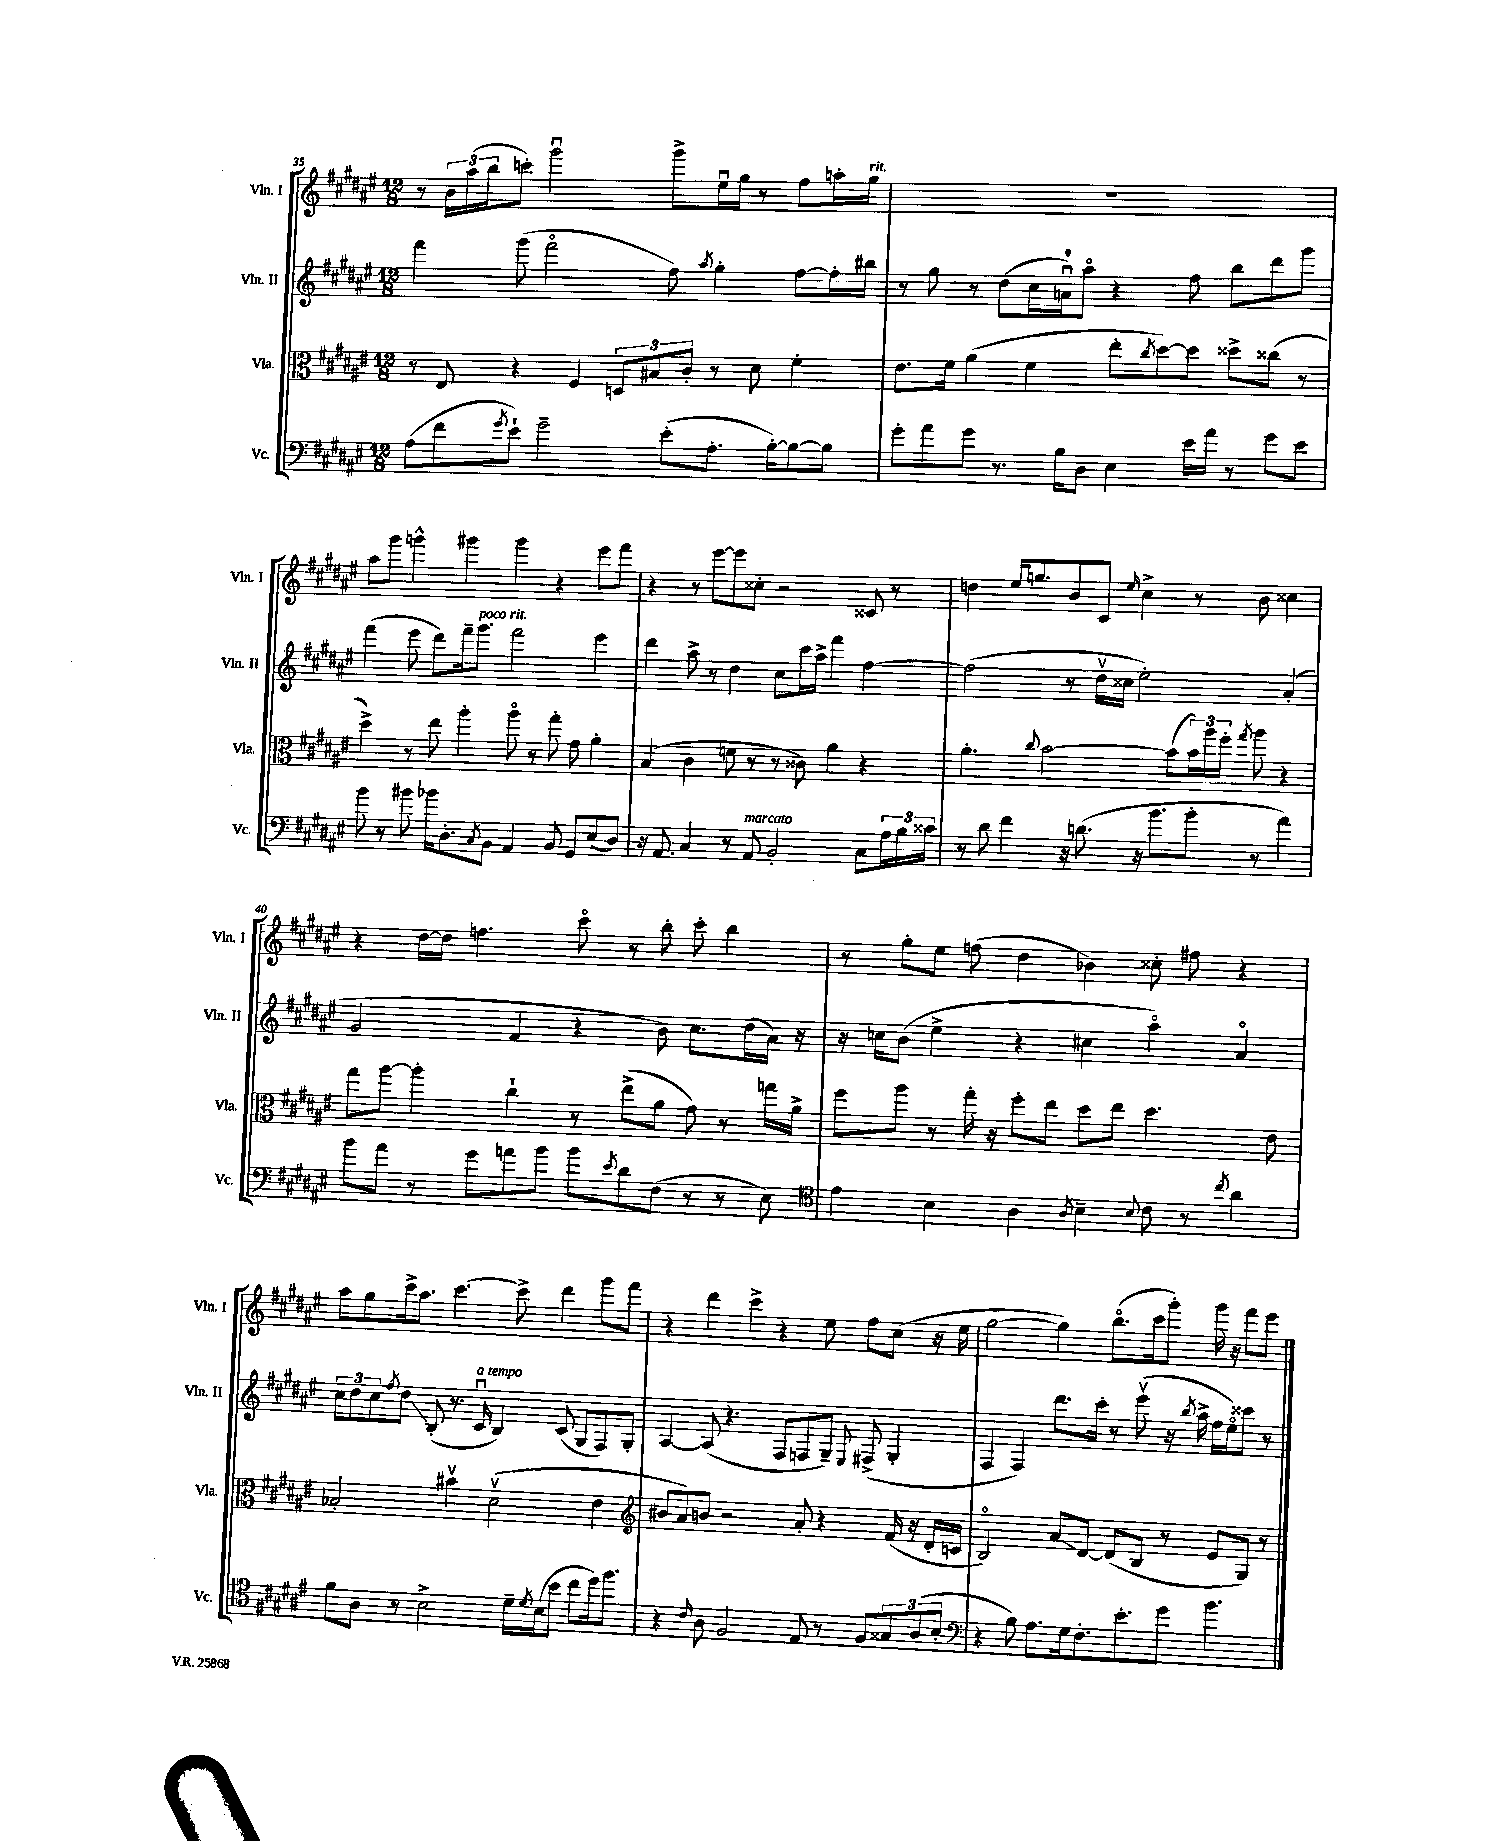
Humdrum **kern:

**kern	**kern	**kern	**kern
*staff4	*staff3	*staff2	*staff1
*clefF4	*clefC3	*clefG2	*clefG2
*k[f#c#g#d#a#e#]	*k[f#c#g#d#a#e#]	*k[f#c#g#d#a#e#]	*k[f#c#g#d#a#e#]
*M12/8	*M12/8	*M12/8	*M12/8
(8A#	8r	4fff#	8r
8f#	8E#	.	24b
.	.	.	(24aa#
.	.	.	24bb
8qg#	.	.	.
8e#`)	4r	(8ggg#	8ccc')
2g#~	.	2fff#o	2ggg#u
.	4F#	.	.
.	12D	.	.
.	12B#	.	.
(8e#'	.	8ff#)	8ggg#^
.	12c#'	.	.
.	.	8qaa#	.
8.A#'	8r	4gg#'	16ee#u
.	.	.	16gg#
.	8d#	.	8r
[16B')	.	.	.
8B_	4f#'	[8ff#	8ff#
8B]	.	16ff#']	16aa'
.	.	16bb#	16gg#
=	=	=	=
8g#'	8.e#	8r	1.r
8a#	.	8gg#	.
.	16f#	.	.
8g#	(4a#	8r	.
8.r	.	(8dd#	.
.	4f#	16cc#	.
16B	.	16au)	.
8D#	.	8aa#o	.
4E#	8ee#'	4r	.
.	8qcc#	.	.
.	[8dd#)	.	.
16e#	8dd#]	8ff#	.
16a#	.	.	.
8r	8dd##^	8bb	.
8g#	(8cc##	8ddd#	.
8e#	8r	8ggg#	.
=	=	=	=
8b	4dd#^)	(4fff#	8aa#
8r	.	.	8ggg#
8b#	8r	8eee#	4ggg^^
16b-	8ee#	8ddd#)	.
8.D#'	.	.	.
.	4aa#'	16fff#~	4ggg#
.	.	8.ggg#	.
8qC#	.	.	.
8BB	.	.	.
4AA#	8aa#o	2fff#	4ggg#
.	8r	.	.
8BB	8gg#'	.	4r
8GG#	8g#	.	.
(8E#	4a#'	4eee#	8eee#
8D#)	.	.	8fff#
=	=	=	=
16r	(4B	4ddd#	4r
8.AA#	.	.	.
4C#	4c#	8aa#^	8r
.	.	8r	[8eee#
8r	8f	4dd#	8eee#]
8AA#	8r	.	8cc##'
2BB'	8r	8cc#	2r
.	8c##)	16ccc#	.
.	.	16aa#^	.
.	4a#	4fff#	.
8C#	4r	[4ff#	8c##
24A#	.	.	8r
24B	.	.	.
24c##	.	.	.
=	=	=	=
8r	4.a#'	(2ff#]	4dd
8d#	.	.	.
4f#	.	.	16ee#
.	.	.	8.gg
.	8qqcc#	.	.
.	[2b	.	.
16r	.	8r	8b
(8.d	.	.	.
.	.	16dd#v	8c#
.	.	16cc##	.
.	.	.	16qqee#
16r	.	2ee#')	4cc#^
8.b	.	.	.
.	(8b]	.	.
8b'	24b)	.	8r
.	24aa#	.	.
.	24ff#'	.	.
.	8qgg#	.	.
8r	8aa#	.	8b
4a#)	4r	(4a#'	4cc##
=	=	=	=
8b	8gg#	2g#	4r
8a#	[8aa#	.	.
8r	4aa#']	.	[16dd#
.	.	.	16dd#]
8g#	.	.	4.ff
8a	4cc#`	4f#	.
8b	.	.	.
8b	8r	4r	8ccc#o
8qe#	.	.	.
8d#	(8ee#^	.	8r
(8F#	8a#	8b)	8bb'
8r	8g#)	8.cc#	8ccc#'
8r	8r	.	4bb
.	.	(16dd#	.
8E#)	16gg	16a#)	.
.	16a#^	16r	.
=	=	=	=
*clefC4	*	*	*
4e#	8ff#	16r	8r
.	.	16cc	.
.	8aa#	(8b	8gg#'
4B	8r	4ee#^	8ee#
.	16gg#'	.	(8ff
.	16r	.	.
4A#	8ff#'	4r	4dd#
.	8ee#	.	.
8qA#	.	.	.
4B~	8dd#	4cc#	4b-)
.	8ee#	.	.
8qqB	.	.	.
8c#	4.dd#	4aa#o)	8cc##'
8r	.	.	8ff#
8qcc#	.	.	.
4a#	.	4a#o	4r
.	8e#	.	.
=	=	=	=
8f#	2B-'	12cc#	8aa#
.	.	12dd#	.
8A#	.	.	8gg#
.	.	12cc#	.
.	.	8qff#	.
8r	.	8dd#	16ccc#^
.	.	.	8.aa#
2B^	.	(8B'	.
.	4b#v	8.r	[4.ccc#
.	.	16c#u	.
.	(2d#v	4B)	.
16d#~	.	.	8ccc#^]
8qd#	.	.	.
(16B	.	.	.
8b	.	(8c#	4ddd#
8cc#	.	8G#	.
16dd#)	4e#	8F#)	8ggg#
8.ff#	.	.	.
.	.	8G#'	8fff#
=	=	=	=
*	*clefG2	*	*
4r	8b#	[4A#	4r
.	8a#)	.	.
16qqc#	.	.	.
8A#	8b	(8A#]	4ddd#
2F#	2r	4.r	.
.	.	.	4ccc#^
.	.	8F#	4r
8E#	8a#'	8F	.
8r	4r	8G#~)	8ee#
.	.	8qqE#	.
8F#	.	(8F#^	8ff#
12G##	(16f#	4G#'	(8cc#
.	16r	.	.
(12A#	.	.	.
.	16d#'	.	16r
12B'	.	.	.
.	16c	.	16ee#
=	=	=	=
*clefF4	*	*	*
4r	2Bo)	4F#	[2gg#
8B)	.	4F#)	.
8.A#	.	.	.
.	8a#	8.ddd#	4gg#])
16G#	.	.	.
8.F#'	[8d#	.	.
.	.	16ccc#'	.
.	(8d#]	8r	(8.bbo
8.e#'	.	.	.
.	8B	(8eee#v	.
.	.	.	16ccc#
8g#	8r	16r	8ggg#')
.	.	8qbb	.
.	.	16aa#^	.
4.b	8e#	16ff#	16ggg#
.	.	16ee#o)	16r
.	8G#)	8ccc##	8fff#
.	8r	8r	8eee#
==	==	==	==
*-	*-	*-	*-
